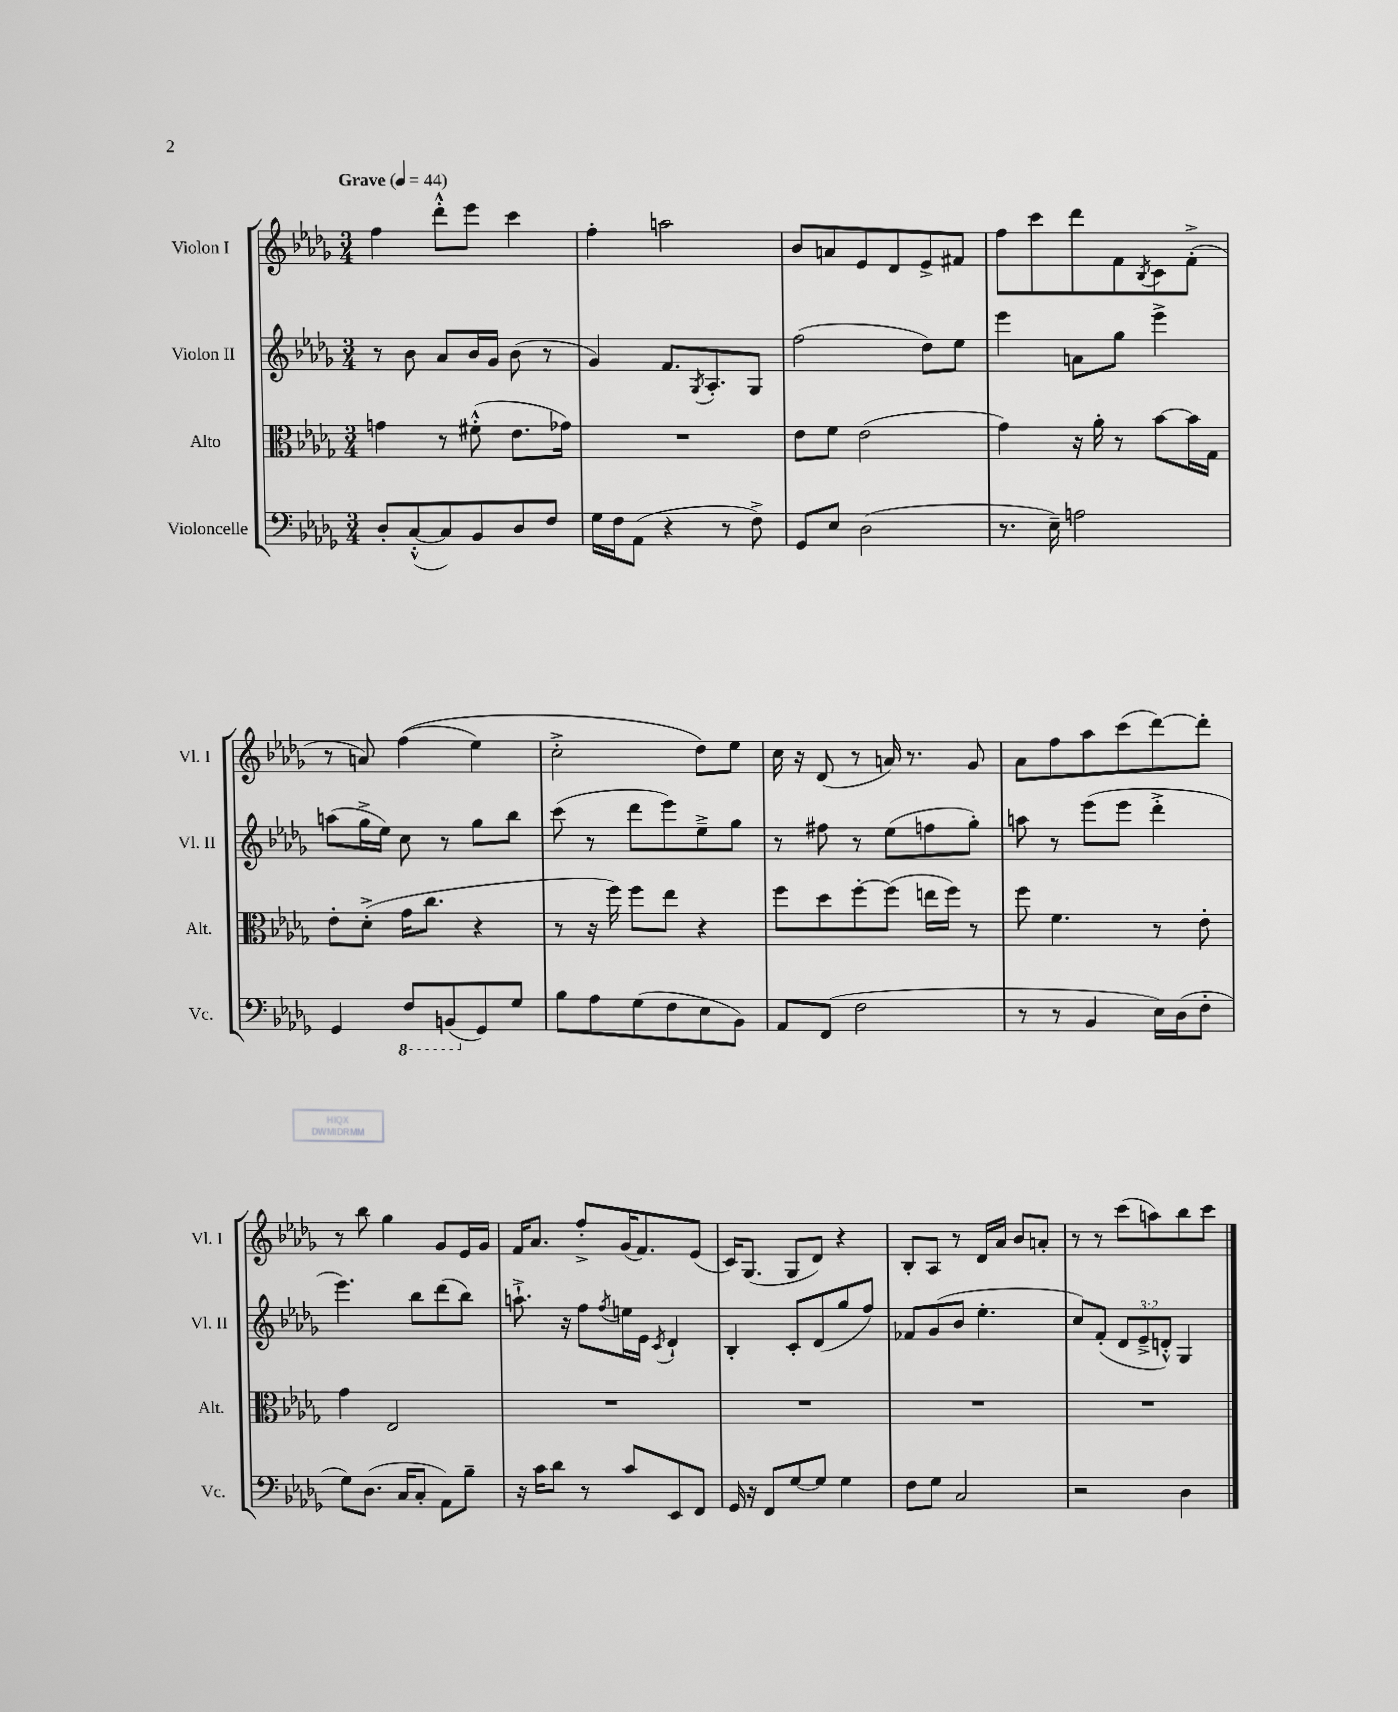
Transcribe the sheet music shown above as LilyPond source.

<<
\new StaffGroup <<
\new Staff = "s0" \with { instrumentName = "Violon I" shortInstrumentName = "Vl. I" } {
    \clef treble \key des \major \numericTimeSignature \time 3/4 \tempo "Grave" 4 = 44
    f''4 des'''8-.-^ ees'''8 c'''4 |
    f''4-. a''2 |
    bes'8 a'8 ees'8 des'8 ees'8-> fis'8 |
    f''8 c'''8 des'''8 f'8 \acciaccatura { bes8 } c'8 f'8-.->( |
    r8 a'8) f''4(\( ees''4) |
    c''2-.-> des''8\) ees''8 |
    c''16 r16 des'8( r8 a'16) r8. ges'8 |
    aes'8 f''8 aes''8 c'''8( des'''8~) des'''8-. |
    r8 bes''8 ges''4 ges'8 ees'16 ges'16 |
    f'16 aes'8. f''8-.-> ges'16( f'8.) ees'8( |
    c'16) ges8.( ges8 des'8) r4 |
    bes8-. aes8 r8 des'16 aes'16 bes'8 a'8-. |
    r8 r8 c'''8( a''8) bes''8 c'''8 \bar "|." |
}
\new Staff = "s1" \with { instrumentName = "Violon II" shortInstrumentName = "Vl. II" } {
    \clef treble \key des \major \numericTimeSignature \time 3/4 \override Staff.TupletNumber.text = #tuplet-number::calc-fraction-text
    r8 bes'8 aes'8 bes'16 ges'16 bes'8( r8 |
    ges'4) f'8. \acciaccatura { ges8 } aes8.-. ges8 |
    f''2( des''8) ees''8 |
    ees'''4 a'8 ges''8 ees'''4-> |
    a''8( ges''16-> ees''16) c''8 r8 ges''8 bes''8 |
    c'''8( r8 des'''8 ees'''8) ees''8---> ges''8 |
    r8 fis''8 r8 ees''8( f''8 ges''8-.) |
    a''8 r8 ees'''8( ees'''8 des'''4-.-> |
    ees'''4.) bes''8 des'''8( bes''8) |
    a''8.-!-> r16 f''8 \acciaccatura { f''8 } e''16 ees'16 \acciaccatura { c'8 } des'4-! |
    bes4-. c'8-. des'8( ges''8 f''8) |
    fes'8 ges'8( bes'8 ees''4.-. |
    c''8) f'8-.( \tuplet 3/2 { des'8 ees'8---> d'8-.-^) } ges4 \bar "|." |
}
\new Staff = "s2" \with { instrumentName = "Alto" shortInstrumentName = "Alt." } {
    \clef alto \key des \major \numericTimeSignature \time 3/4
    g'4 r8 fis'8-.-^( ees'8. ges'16) |
    R2. |
    ees'8 f'8 ees'2( |
    ges'4) r16 aes'16-. r8 bes'8~ bes'16 ges16 |
    ees'8-. des'8-.->( ges'16 c''8. r4 |
    r8 r16 f''16) f''8 ees''8 r4 |
    f''8 des''8 f''8~-. f''8( e''16 f''16) r8 |
    f''8 f'4. r8 ees'8-. |
    ges'4 ees2 |
    R2. |
    R2. |
    R2. |
    R2. \bar "|." |
}
\new Staff = "s3" \with { instrumentName = "Violoncelle" shortInstrumentName = "Vc." } {
    \clef bass \key des \major \numericTimeSignature \time 3/4
    des8-. c8~-.-^( c8) bes,8 des8 f8 |
    ges16 f16 aes,8( r4 r8 f8->) |
    ges,8 ees8 des2( |
    r8. ees16--) a2 |
    ges,4 \ottava #-1 f,8 b,,8( \ottava #0 ges,8) ges8 |
    bes8 aes8 ges8( f8 ees8 bes,8) |
    aes,8 f,8( f2 |
    r8 r8 bes,4 ees16) des16( f8-. |
    ges8) des8.( c16 c8-. aes,8) bes8-- |
    r16 c'16 des'8 r8 c'8 ees,8 f,8 |
    ges,16 r16 f,8 ges8~ ges8 ges4 |
    f8 ges8 c2 |
    r2 des4 \bar "|." |
}
>>
>>
\layout { \context { \Score \remove "Bar_number_engraver" } }
